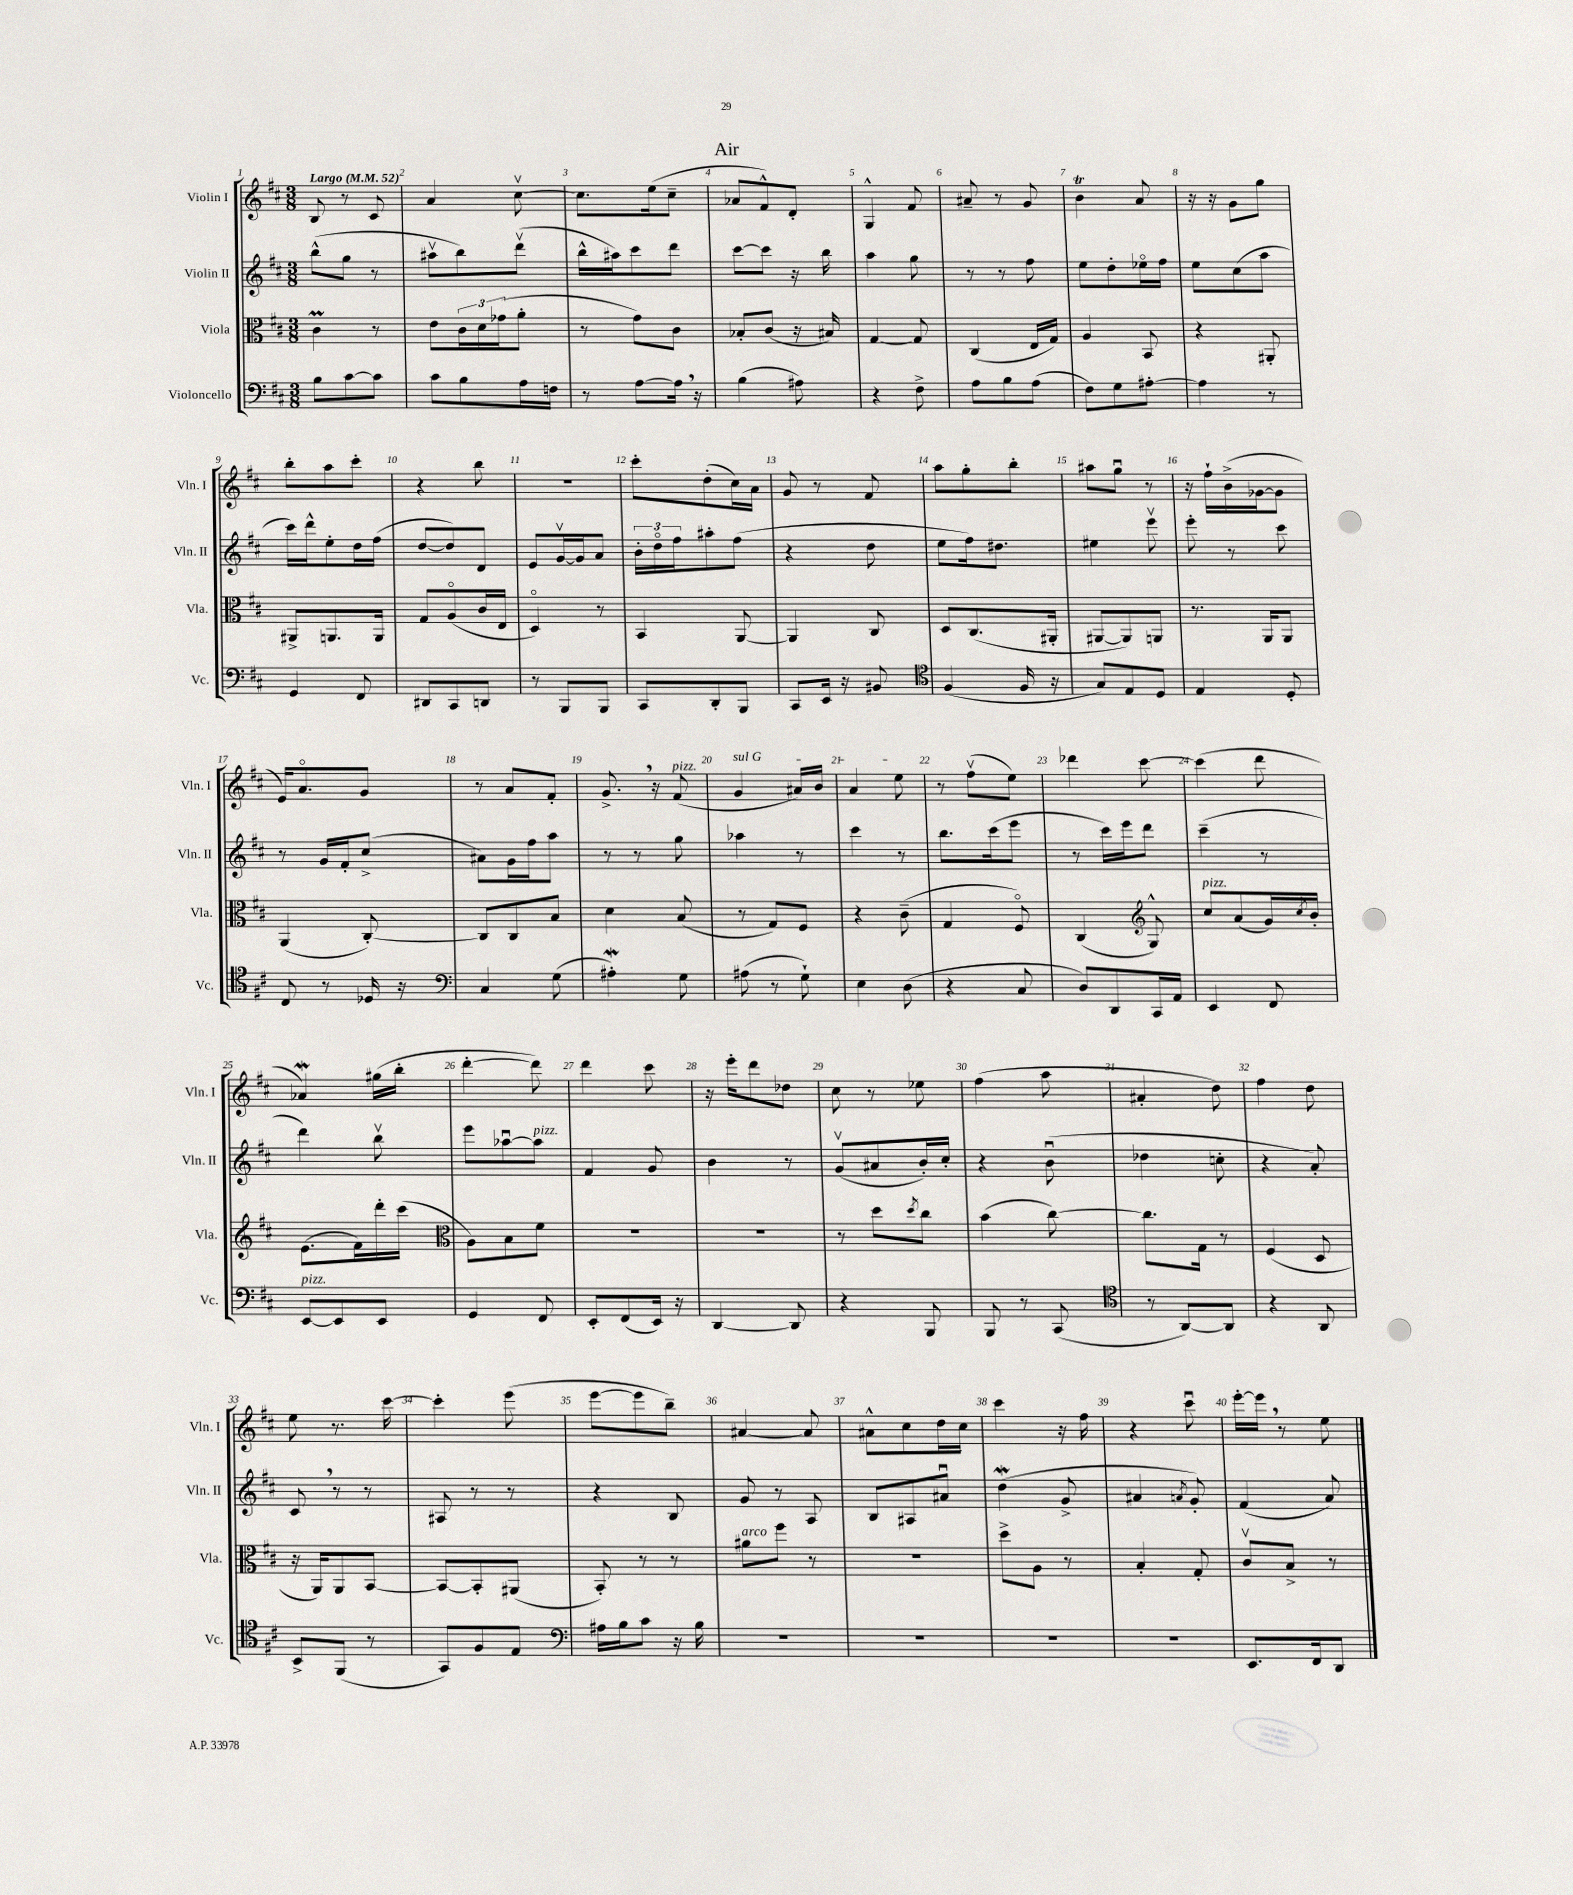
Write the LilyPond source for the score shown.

\header { title = "Air" }
<<
\new StaffGroup <<
\new Staff = "s0" \with { instrumentName = "Violin I" shortInstrumentName = "Vln. I" } {
    \clef treble \key d \major \numericTimeSignature \time 3/8 \tempo "Largo" 4 = 52
    b8 r8 cis'8 |
    a'4 cis''8~\upbow |
    cis''8. e''16( cis''8-- |
    aes'8 fis'8-^) d'8-. |
    g4-^ fis'8 |
    ais'8-- r8 g'8 |
    b'4\trill a'8 |
    r16 r16 g'8 g''8 |
    b''8-. a''8 cis'''8-. |
    r4 b''8 |
    R4. |
    cis'''8-. d''8-.( cis''16) a'16 |
    g'8 r8 fis'8 |
    a''8 g''8-. b''8-. |
    ais''8 g''8\downbow r8 |
    r16 fis''16-! b'16->( ges'16~ ges'8 |
    e'16) a'8.\flageolet g'8 |
    r8 a'8 fis'8-. |
    g'8.-> \breathe r16 fis'8^\markup { \italic "pizz." }( |
    \once \override TextSpanner.bound-details.left.text = \markup { \italic "sul G" } g'4\startTextSpan ais'16) b'16 |
    a'4 e''8\stopTextSpan |
    r8 fis''8\upbow( e''8) |
    des'''4 cis'''8~ |
    cis'''4( d'''8 |
    aes'4\mordent) gis''16( b''16-. |
    d'''4~-. d'''8) |
    d'''4 cis'''8 |
    r16 e'''16-. d'''8 des''8 |
    cis''8 r8 ees''8 |
    fis''4( a''8 |
    ais'4-. d''8) |
    fis''4 d''8 |
    e''8 r8. cis'''16~ |
    cis'''4-. e'''8( |
    e'''8~ e'''8 b''8--) |
    ais'4~ ais'8 |
    ais'8-^ cis''8 d''16 cis''16 |
    cis'''4 r16 fis''16 |
    r4 cis'''8\downbow |
    e'''16~-. e'''16 \breathe r8 e''8 \bar "|." |
}
\new Staff = "s1" \with { instrumentName = "Violin II" shortInstrumentName = "Vln. II" } {
    \clef treble \key d \major \numericTimeSignature \time 3/8
    b''8-^( g''8 r8 |
    ais''8\upbow b''8) d'''8\upbow( |
    b''16-^ ais''16) cis'''8 d'''8 |
    cis'''8~ cis'''8 r16 b''16 |
    a''4 g''8 |
    r8 r8 fis''8 |
    e''8 d''8-. ees''16\flageolet fis''16 |
    e''8 cis''8( a''8 |
    cis'''16) d'''16-^ e''8-. d''16 fis''16( |
    d''8~ d''8) d'8 |
    e'8 g'16~\upbow g'16 a'8 |
    \tuplet 3/2 { b'16-. d''16\flageolet fis''16 } ais''8-. fis''8( |
    r4 d''8 |
    e''8 fis''16) dis''8. |
    eis''4 e'''8\upbow |
    e'''8-. r8 cis'''8 |
    r8 g'16 fis'16-. cis''8->( |
    ais'8) g'16 fis''16 a''8 |
    r8 r8 g''8 |
    aes''4 r8 |
    cis'''4 r8 |
    b''8. cis'''16( e'''8 |
    r8 cis'''16) e'''16 d'''8 |
    cis'''4--( r8 |
    d'''4) b''8\upbow |
    e'''8 aes''8~\downbow aes''8^\markup { \italic "pizz." } |
    fis'4 g'8 |
    b'4 r8 |
    g'8\upbow( ais'8 b'16-.) cis''16-. |
    r4 b'8\downbow( |
    des''4 c''8-. |
    r4 a'8-.) |
    cis'8 \breathe r8 r8 |
    ais8 r8 r8 |
    r4 b8 |
    g'8 r8 a8 |
    b8 ais8 ais'8\downbow |
    d''4\mordent( g'8-> |
    ais'4 \acciaccatura { a'8 } g'8-.) |
    fis'4( a'8) \bar "|." |
}
\new Staff = "s2" \with { instrumentName = "Viola" shortInstrumentName = "Vla." } {
    \clef alto \key d \major \numericTimeSignature \time 3/8
    cis'4\prall r8 |
    e'8 \tuplet 3/2 { cis'16 d'16 ges'16( } a'8-. |
    r8 g'8) cis'8 |
    bes8-. cis'8( r16 bis16) |
    g4~ g8 |
    cis4( e16 g16) |
    a4 b,8 |
    r4 ais,8-. |
    ais,8-> a,8. a,16 |
    g8 a8\flageolet( cis'16 e16 |
    d4\flageolet) r8 |
    b,4 a,8~ |
    a,4 cis8 |
    d8 cis8.( ais,16-. |
    ais,8~ ais,8) a,8 |
    r8. a,16 a,8 |
    a,4( cis8~-.) |
    cis8 cis8 b8 |
    d'4 b8( |
    r8 g8) fis8 |
    r4 cis'8--( |
    g4 fis8\flageolet) |
    cis4( \clef treble g8-^) |
    cis''8^\markup { \italic "pizz." } a'8( g'16) \acciaccatura { cis''8 } b'16-. |
    e'8.( fis'16) d'''16-. cis'''16( |
    \clef alto a8) b8 fis'8 |
    R4. |
    R4. |
    r8 d''8 \acciaccatura { d''8 } cis''8 |
    b'4( cis''8~) |
    cis''8. g16 r8 |
    fis4( d8 |
    r16 a,16) a,8 b,8~ |
    b,8~ b,8-. ais,8( |
    b,8-.) r8 r8 |
    ais'8^\markup { \italic "arco" } fis''8 r8 |
    R4. |
    d''8-> a8 r8 |
    b4-. g8-. |
    cis'8\upbow b8-> r8 \bar "|." |
}
\new Staff = "s3" \with { instrumentName = "Violoncello" shortInstrumentName = "Vc." } {
    \clef bass \key d \major \numericTimeSignature \time 3/8
    b8 cis'8~ cis'8 |
    cis'8 b8 a16 f16 |
    r8 a8~ a16 \breathe r16 |
    b4( ais8) |
    r4 fis8-> |
    a8 b8 a8( |
    fis8) g8 ais8~-. |
    ais4 r8 |
    g,4 fis,8 |
    dis,8 cis,8 d,8 |
    r8 b,,8 b,,8 |
    cis,8 d,8-. b,,8 |
    cis,8 e,16 r16 bis,8 |
    \clef tenor fis4( fis16 r16 |
    g8) e8 d8 |
    e4 d8-. |
    cis8 r8 des16 r16 |
    \clef bass cis4 g8( |
    ais4-.\mordent) g8 |
    ais8( r8 g8-!) |
    e4 d8( |
    r4 cis8 |
    d8) d,8 cis,16 a,16 |
    e,4 fis,8 |
    e,8~^\markup { \italic "pizz." } e,8 e,8 |
    g,4 fis,8 |
    e,8-. fis,8( e,16) r16 |
    d,4~ d,8 |
    r4 b,,8 |
    b,,8 r8 cis,8( |
    \clef tenor r8 a,8~) a,8 |
    r4 a,8 |
    b,8-> fis,8( r8 |
    g,8) fis8 e8 |
    \clef bass ais16 b16 cis'8 r16 b16 |
    R4. |
    R4. |
    R4. |
    R4. |
    e,8. fis,16 d,8 \bar "|." |
}
>>
>>
\layout { \context { \Score \override BarNumber.break-visibility = ##(#f #t #t) barNumberVisibility = #all-bar-numbers-visible } }
